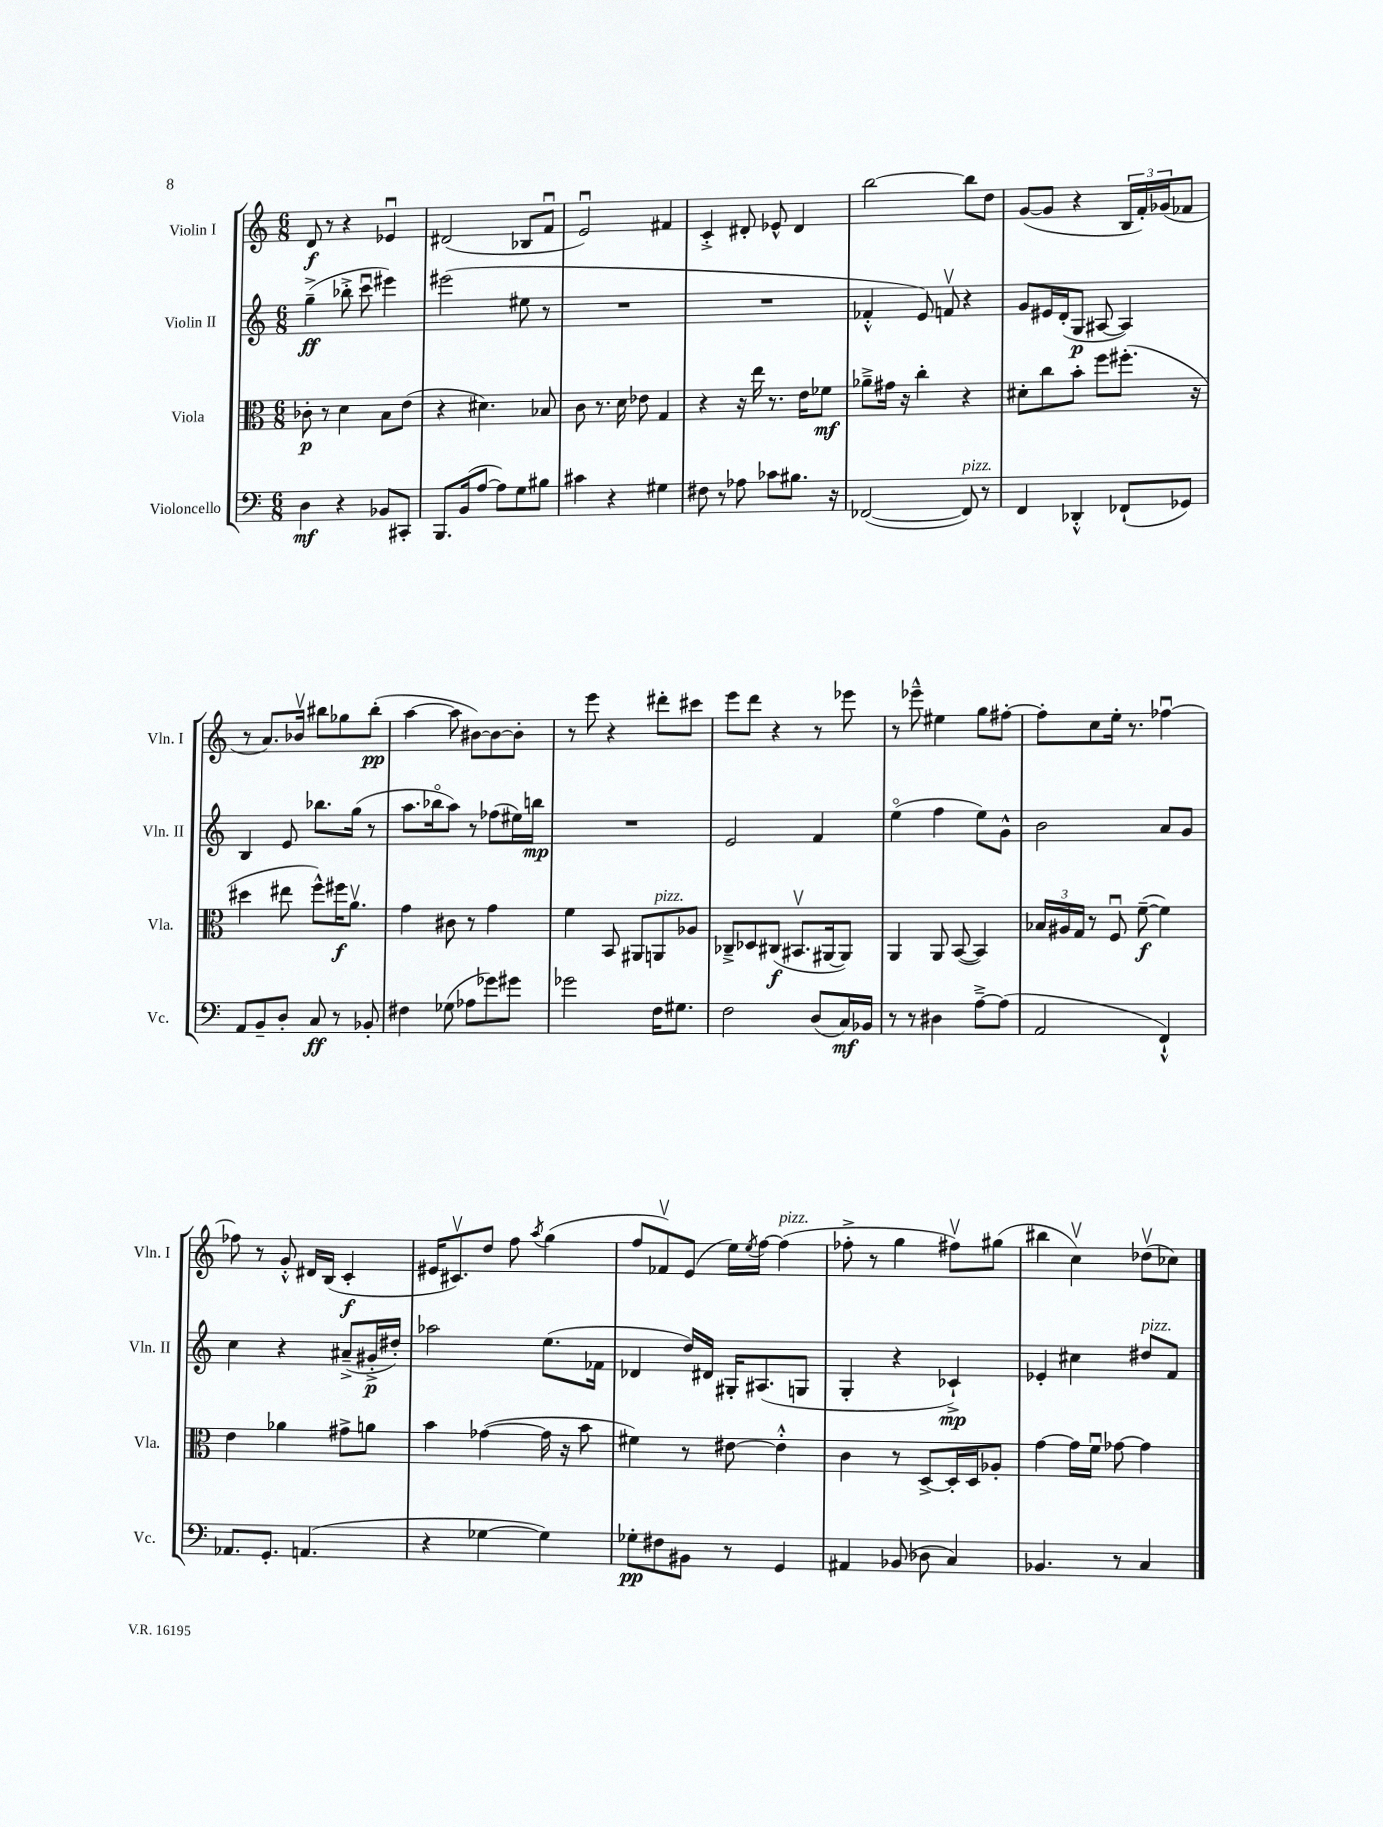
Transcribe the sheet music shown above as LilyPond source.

<<
\new StaffGroup <<
\new Staff = "s0" \with { instrumentName = "Violin I" shortInstrumentName = "Vln. I" } {
    \clef treble \key c \major \numericTimeSignature \time 6/8
    d'8\f r8 r4 ees'4\downbow |
    dis'2( bes8 f'8\downbow |
    e'2\downbow) fis'4 |
    c'4-.-> dis'8-. ees'8-^ dis'4 |
    b''2~ b''8 d''8 |
    g'8~( g'8 r4 \tuplet 3/2 { b16 f'16-.) ges'16( } fes'8 |
    r8 a'8.) bes'16\upbow bis''8 ges''8 bis''8-.\pp( |
    a''4~ a''8 bis'8~) bis'8~ bis'8-. |
    r8 e'''8 r4 dis'''8-. cis'''8 |
    e'''8 d'''8 r4 r8 ees'''8 |
    r8 ees'''8---^ eis''4 g''8 fis''8~-. |
    fis''8-. c''8 e''16-. r8. fes''4~\downbow |
    fes''8 r8 g'8-.-^ dis'16 b16( c'4-.\f |
    eis'16 cis'8.\upbow) d''8 f''8 \acciaccatura { a''8 } g''4( |
    f''8 fes'8\upbow) e'8( e''16) \acciaccatura { e''8 } f''16~ f''4^\markup { \italic "pizz." }( |
    fes''8-.-> r8 g''4 fis''8\upbow) gis''8( |
    bis''4 c''4\upbow) des''8\upbow( ces''8) \bar "|." |
}
\new Staff = "s1" \with { instrumentName = "Violin II" shortInstrumentName = "Vln. II" } {
    \clef treble \key c \major \numericTimeSignature \time 6/8
    g''4--->\ff( bes''8-.-> c'''8\downbow eis'''4) |
    eis'''2( eis''8 r8 |
    R2. |
    R2. |
    fes'4-.-^ e'8) f'8\upbow r4 |
    g'8 eis'16 d'16-.( g8\p ais8~ ais4) |
    b4 e'8 bes''8. g''16( r8 |
    a''8. bes''16\flageolet a''8) r8 fes''8( eis''16) b''16\mp |
    R2. |
    e'2 f'4 |
    e''4\flageolet( f''4 e''8) g'8-^ |
    b'2 a'8 g'8 |
    c''4 r4 ais'8--->( gis'16-.->\p dis''16-.) |
    aes''2 e''8.( fes'16 |
    des'4 d''16) dis'16 gis16-. ais8.( g8 |
    g4-. r4 ces'4-!->\mp) |
    ees'4-. cis''4 dis''8^\markup { \italic "pizz." } f'8 \bar "|." |
}
\new Staff = "s2" \with { instrumentName = "Viola" shortInstrumentName = "Vla." } {
    \clef alto \key c \major \numericTimeSignature \time 6/8
    ces'8-.\p r8 d'4 b8 e'8( |
    r4 dis'4.) bes8 |
    c'8 r8. d'16 ees'8 g4 |
    r4 r16 e''16 r8. e'16 fes'8\mf |
    aes'8---> gis'16 r16 c''4-. r4 |
    dis'8-. c''8 b'8-. f''8 fis''8.-.( r16 |
    dis''4 eis''8 f''8-^) fis''16\f a'8.\upbow |
    g'4 cis'8 r8 g'4 |
    f'4 b,8 ais,8 a,8^\markup { \italic "pizz." } aes8 |
    ces8---> des8 cis8\f( bis,8.\upbow ais,16~ ais,8) |
    a,4 a,8 b,8~( b,4) |
    \tuplet 3/2 { bes16 ais16 g16 } r8 f8\downbow f'8~--\f( f'4) |
    e'4 aes'4 gis'8-> a'8 |
    b'4 ges'4~( ges'16 r16 b'8 |
    fis'4) r8 eis'8~ eis'4-.-^ |
    c'4 r8 d8~-> d16-. d16 aes8-. |
    g'4~ g'16 f'16\downbow ges'8~ ges'4 \bar "|." |
}
\new Staff = "s3" \with { instrumentName = "Violoncello" shortInstrumentName = "Vc." } {
    \clef bass \key c \major \numericTimeSignature \time 6/8
    d4\mf r4 bes,8 cis,8-. |
    b,,8. b,16( a8~ a8) g8 bis8 |
    cis'4 r4 gis4 |
    fis8 r8 aes8 ces'8 bis8. r16 |
    fes,2~( fes,8^\markup { \italic "pizz." }) r8 |
    f,4 des,4-.-^ fes,8-!( ges,8) |
    a,8 b,8-- d8-. c8\ff r8 bes,8-. |
    fis4 ges8( aes8 ges'8) gis'8 |
    ges'2 f16 gis8. |
    f2 d8( c16\mf) bes,16 |
    r8 r8 dis4 a8~---> a8( |
    a,2 f,4-!-^) |
    aes,8. g,8.-. a,4.( |
    r4 ges4~ ges4) |
    ges8-.\pp fis8 bis,8 r8 g,4 |
    ais,4 bes,8( des8 c4) |
    bes,4. r8 c4 \bar "|." |
}
>>
>>
\layout { \context { \Score \remove "Bar_number_engraver" } }
